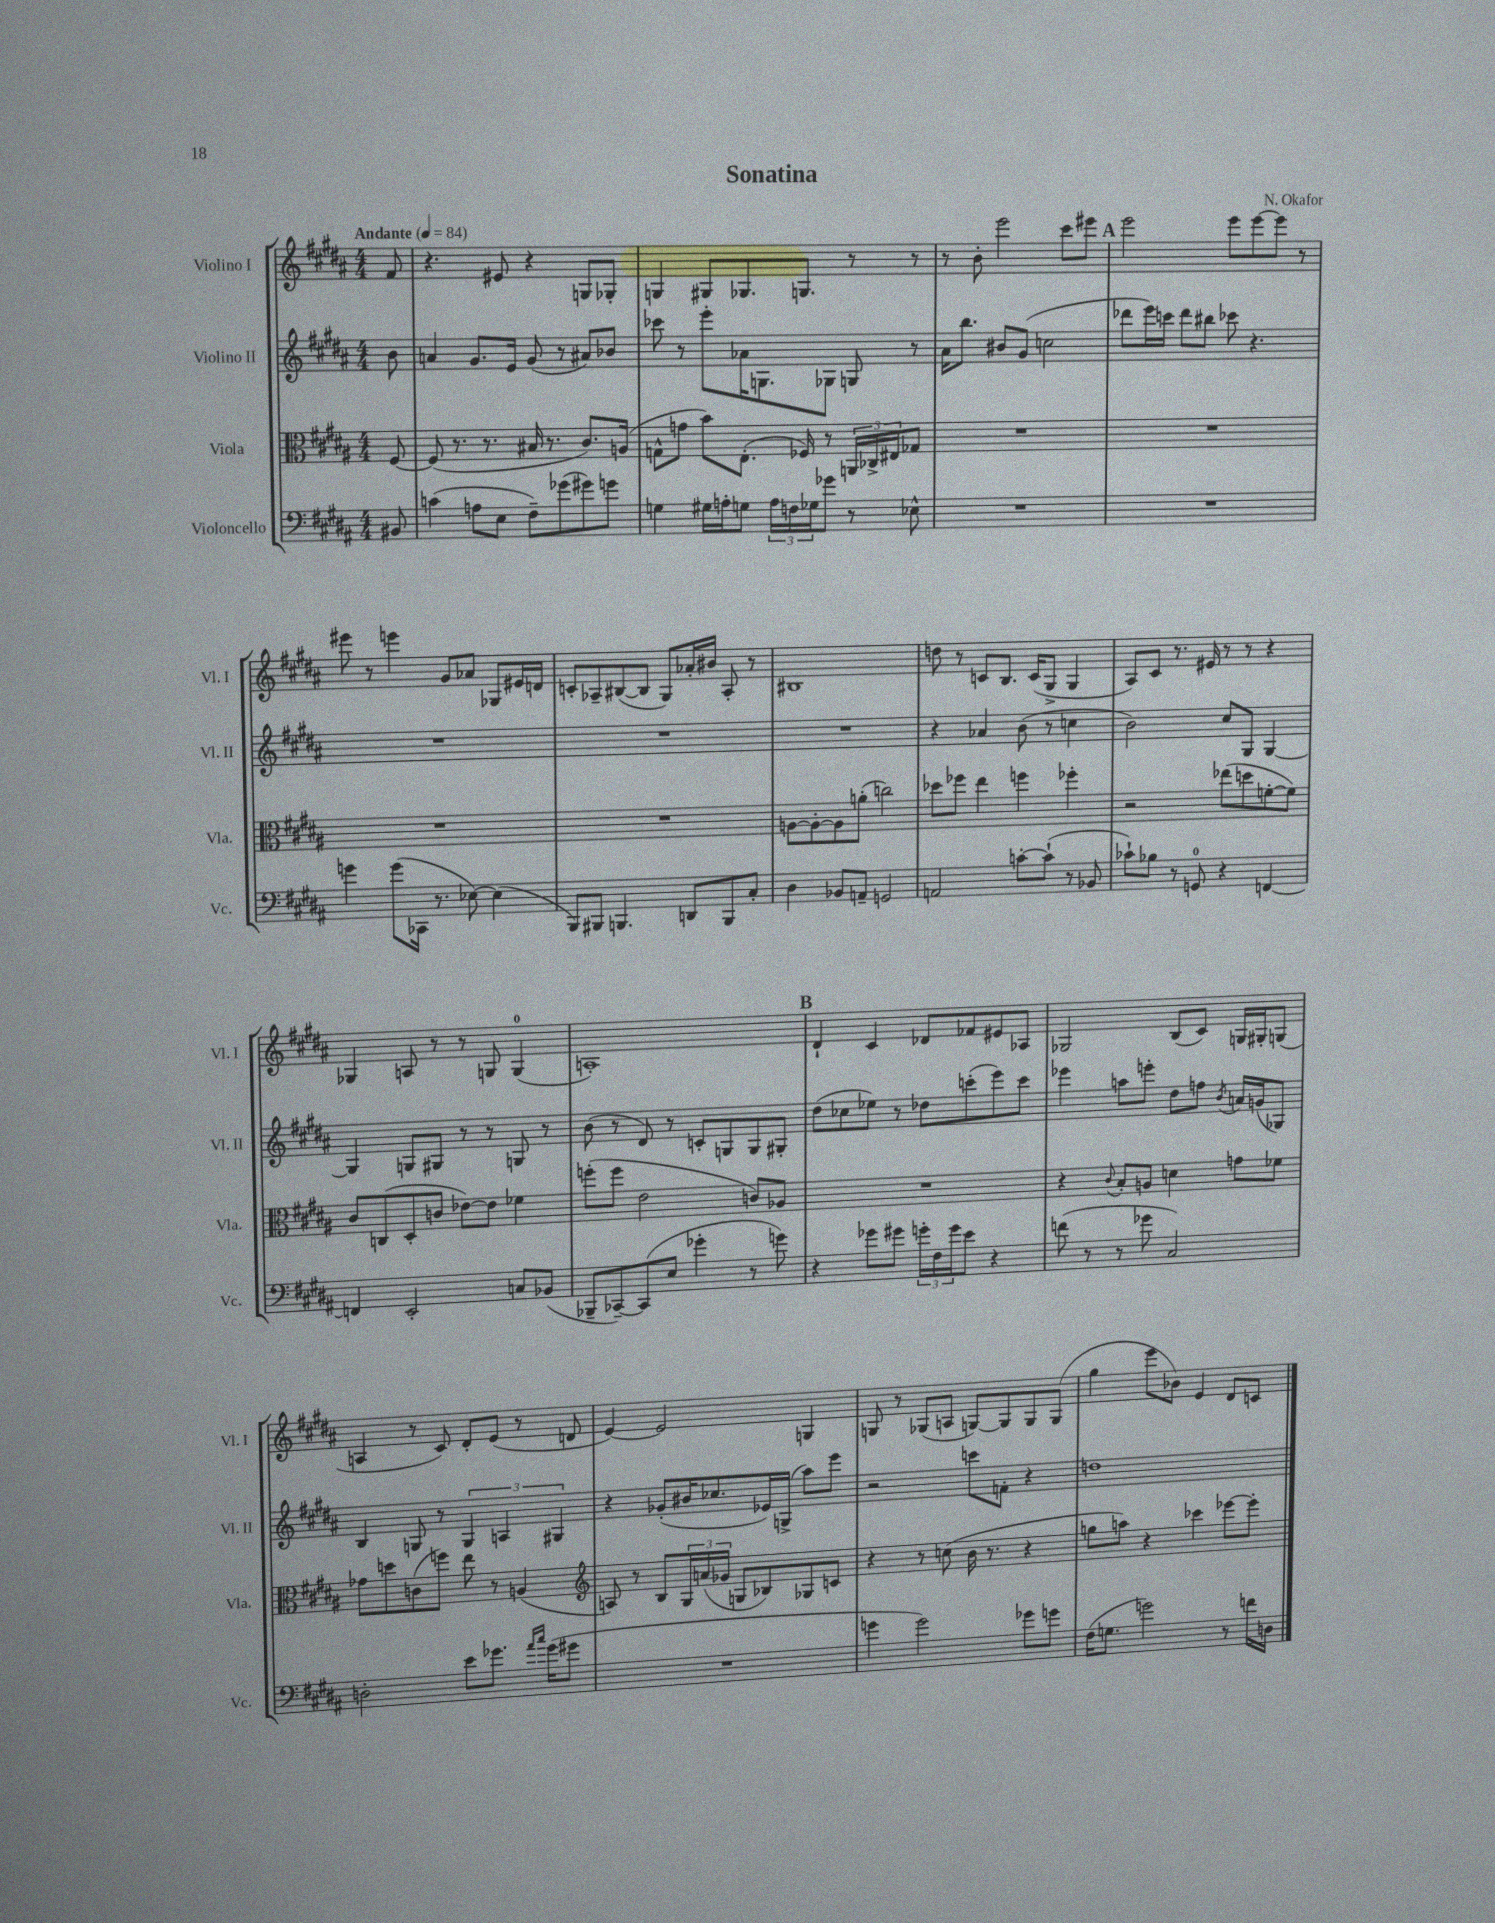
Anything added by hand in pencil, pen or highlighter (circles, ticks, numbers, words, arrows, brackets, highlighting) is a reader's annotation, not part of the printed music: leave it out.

**kern	**kern	**kern	**kern
*staff4	*staff3	*staff2	*staff1
*clefF4	*clefC3	*clefG2	*clefG2
*k[f#c#g#d#a#]	*k[f#c#g#d#a#]	*k[f#c#g#d#a#]	*k[f#c#g#d#a#]
*M4/4	*M4/4	*M4/4	*M4/4
*MM84	*MM84	*MM84	*MM84
8BB#	[8F#	8b	8f#
=	=	=	=
(4c	(8F#]	4a	4.r
.	8.r	.	.
8A	.	8.g#	.
.	8.r	.	.
8E	.	.	8e#
.	.	16e	.
8F#~)	16B#	(8g#	4r
.	8.r	.	.
(8g-	.	8r	.
8g#)	8.c#)	8a#)	8G
8g	.	8b-	8G-'
.	(16A	.	.
=	=	=	=
4G	8G^^	8ccc-	4G
.	8g	8r	.
16G#	8b)	8eee'	8G#
16A'	.	.	.
8G	(8.E'	16a-	8.G-
.	.	8.G	.
24A	.	.	.
24F	.	.	.
.	16F-)	.	8.G
24G-	.	.	.
8g-	8r	8G-	.
8r	24AA	8G	8r
.	24C-^	.	.
.	24E#	.	.
8E-^^	8G-	8r	8r
=	=	=	=
1r	1r	16a#	8r
.	.	8.bb	.
.	.	.	8b'
.	.	8b#	2eee
.	.	(8g#	.
.	.	2cc	.
.	.	.	8ccc#
.	.	.	8eee#
=	=	=	=
1r	1r	8ddd-	2eee
.	.	16eee)	.
.	.	16ccc	.
.	.	8ddd-	.
.	.	8bb#	.
.	.	8ccc-	8eee
.	.	4.r	[8eee
.	.	.	8eee]
.	.	.	8r
=	=	=	=
4g	1r	1r	8eee#
.	.	.	8r
(8g	.	.	4eee
16CC-	.	.	.
8.r	.	.	.
.	.	.	8g#
[8E-)	.	.	8a-
(4E-]	.	.	8G-
.	.	.	16e#
.	.	.	16d
=	=	=	=
8BBB)	1r	1r	8c'
8BBB#	.	.	8A-~
4.BBB	.	.	([8B#
.	.	.	8B#]
.	.	.	8G#)
8DD	.	.	16a-'
.	.	.	16b#
8BBB	.	.	8A-'
8C#'	.	.	8r
=	=	=	=
4D#	[8A	1r	1B#
.	8A'_	.	.
8BB-	8A]	.	.
8AA~	(8a'	.	.
2GG	2cc)	.	.
=	=	=	=
2AA	8dd-	4r	8dd
.	8ff-	.	8r
.	4ee	4a-	8c
.	.	.	8.B
[8c'	4ff	(8b	.
.	.	.	(16c
(8c`]	.	8r	8G#^
8r	4ff-'	4cc	4G#
8BB-	.	.	.
=	=	=	=
8c-`)	2r	2b)	8A#)
8B-	.	.	8c#
8r	.	.	8.r
8GG	.	.	.
.	.	.	16e#
4r	(8ee-	8cc#	8r
.	8dd	8G#	8r
[4FF	[8f'	[4G#	4r
.	8f])	.	.
=	=	=	=
4FF]	8c#	4G#]	4G-
.	(8C	.	.
2EE'	8D#'	8G	8A
.	8c	8G#	8r
.	[8e-)	8r	8r
.	8e-]	8r	8G
8C	4f-	8G	(4G
(8BB-	.	8r	.
=	=	=	=
8BBB-~	(8ff'	(8b	1A')
[8CC-~)	8ff	8r	.
(8CC-]	2e	8d#)	.
8E	.	8r	.
4g-'	.	8c'	.
.	.	8G	.
8r	8c)	8G	.
8g)	8A-	8G#'	.
=	=	=	=
4r	1r	(8dd#	4d#`
.	.	8cc-	.
8g-	.	8ee-)	4c#
8g#	.	8r	.
24g'	.	8dd-	8d-
24F#	.	.	.
24g	.	.	.
8e	.	(8ccc'	8f-
4r	.	8eee)	8e#
.	.	8ccc	8A-
=	=	=	=
(8f	4r	4eee-	2G-
8r	.	.	.
.	8qqc#	.	.
8r	8B'	8aa	.
8g-	8A	8eee'	.
2C#)	4d	8dd#	(8B
.	.	8ff	8c#)
.	.	8qb	.
.	8g	16a	16G
.	.	(16g	16G#'
.	8f-	8G-)	(8G
=	=	=	=
2D'	8g-	4B	4A
.	8dd	.	.
.	(8c	8G	8r
.	8ff)	8r	8c#)
8e	8ee	6G	8d#'
8.g-	8r	.	(8e
.	.	6A	.
.	(4A	.	8r
16qqa#	.	.	.
16qqcc#	.	.	.
(16g-	.	.	.
.	.	6G#	.
8g#	.	.	8d
=	=	=	=
*	*clefG2	*	*
1r	8A)	4r	[4e)
.	8r	.	.
.	8B	(8g-'	2e]
.	24G#	16b#	.
.	(24a	.	.
.	.	8.cc-	.
.	24g-	.	.
.	8G	.	.
.	8B-)	16e-)	.
.	.	(16G^	.
.	8G-	8aa#)	4G
.	8c	8eee	.
=	=	=	=
4g	4r	2r	8G
.	.	.	8r
2g)	8r	.	(8G-
.	(8cc	.	8A
.	16b	8ccc	[8G)
.	8.r	.	.
.	.	8f'	8G]
8g-	4r	4r	8G
8g	.	.	(8G
=	=	=	=
(16F#	8gg	1dd	4gg#
8.G	.	.	.
.	8aa)	.	.
2g)	4r	.	8eee
.	.	.	8b-)
.	4ccc-	.	4e
8r	[8eee-	.	8d#
16f	8eee-']	.	8c
16D	.	.	.
==	==	==	==
*-	*-	*-	*-
